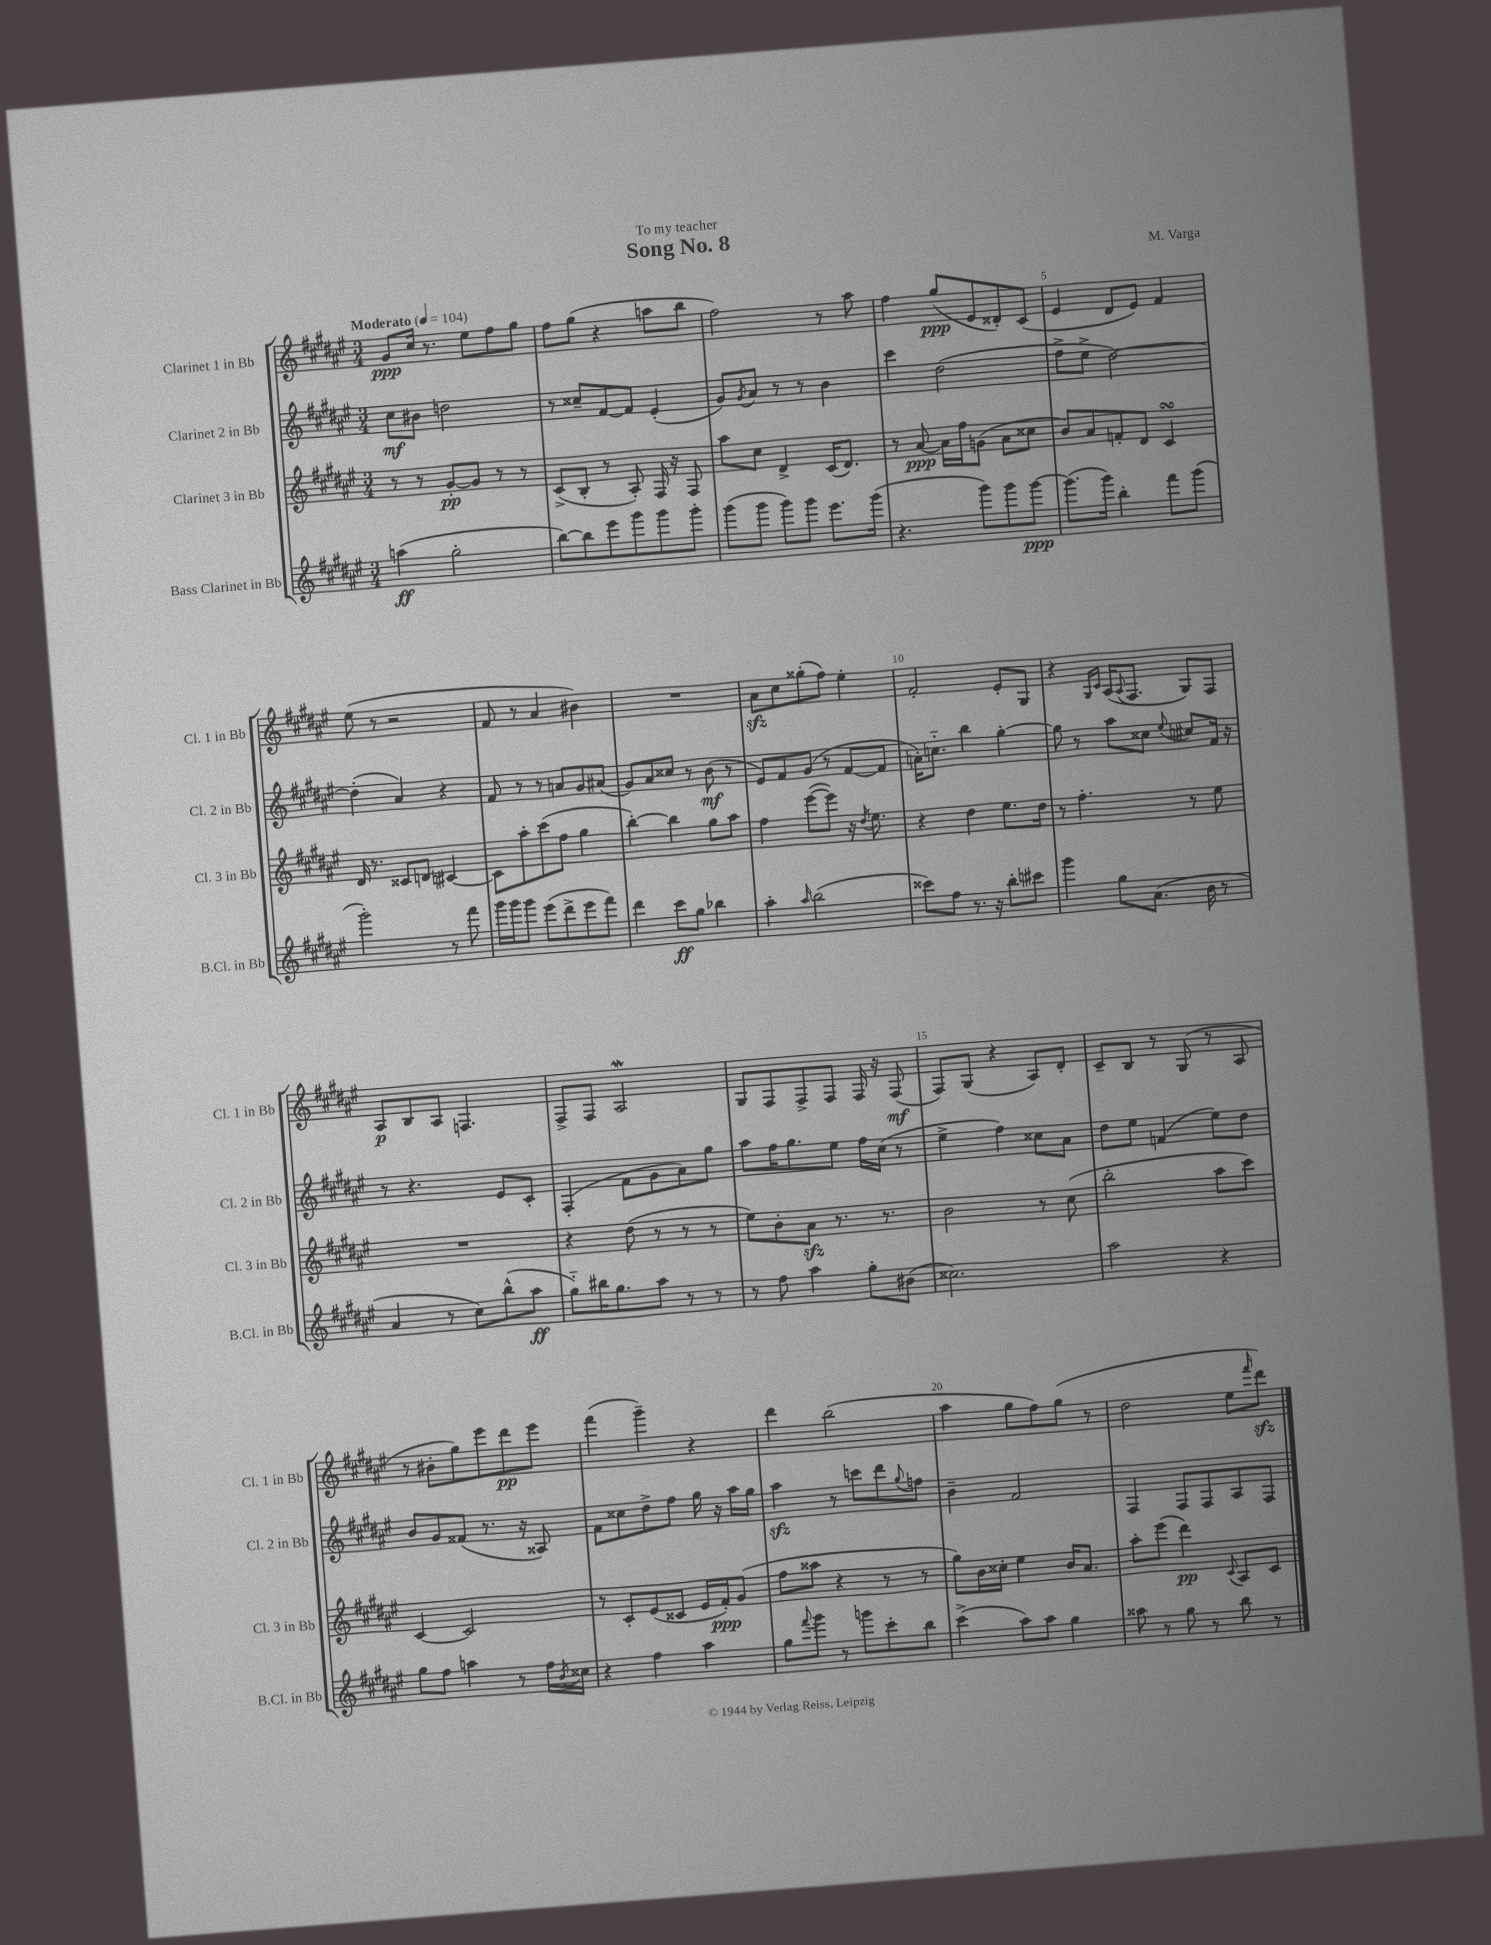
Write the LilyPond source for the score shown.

\header { title = "Song No. 8" composer = "M. Varga" dedication = "To my teacher" }
<<
\new StaffGroup <<
\new Staff = "s0" \with { instrumentName = "Clarinet 1 in Bb" shortInstrumentName = "Cl. 1 in Bb" } {
    \clef treble \key fis \major \numericTimeSignature \time 3/4 \tempo "Moderato" 4 = 104
    gis'8\ppp cis''16 r8. eis''8 fis''8 gis''8 |
    fis''8 gis''8( r4 a''8 b''8 |
    fis''2) r8 ais''8 |
    fis''4 gis''8\ppp( eis'8 disis'8-.) cis'8( |
    eis'4 dis'8 eis'8) fis'4 |
    eis''8( r8 r2 |
    fis'8 r8 ais'4 bis'4) |
    R2. |
    ais'8\sfz cis''8 gisis''8-.( fis''8) eis''4-. |
    fis'2-. eis'8-. gis8 |
    r4 \grace { gis16 cis'16 } ais16( \appoggiatura { ais8 } fis8. gis8) fis8 |
    ais8\p b8 ais8 f4. |
    fis8-> fis8 ais2\mordent |
    gis8 fis8 fis8-> fis8 fis16 r16 fis8\mf( |
    fis8) gis8( r4 ais8) dis'8-. |
    cis'8-- b8 r8 gis8( r8 ais8 |
    r8 bis'8-. gis''8) eis'''8 dis'''8\pp eis'''8 |
    fis'''4( gis'''4--) r4 |
    dis'''4 b''2( |
    ais''4 gis''8 fis''8) gis''8( r8 |
    dis''2 eis''8 \grace { fis'''16 } dis'''8\sfz) \bar "|." |
}
\new Staff = "s1" \with { instrumentName = "Clarinet 2 in Bb" shortInstrumentName = "Cl. 2 in Bb" } {
    \clef treble \key fis \major \numericTimeSignature \time 3/4
    cis''8\mf bis'8 d''2 |
    r8 cisis''8-- fis'8~ fis'8 eis'4-.( |
    gis'8) \acciaccatura { gis'8 } ais'8 r8 r8 b'4 |
    cis'''4 dis''2( |
    fis''8-> eis''8-> dis''2~) |
    dis''4-.( ais'4) r4 |
    fis'8 r8 r8 a'8 gis'8 ais'8( |
    gis'8) ais'8 cisis''8 r8 b'8\mf( r8 |
    eis'8) fis'8 gis'8( r8 fis'8~ fis'8 |
    a'16-.) c''8.-_ b''4 gis''4~-. |
    gis''8 r8 ais''8 cisis''8 \appoggiatura { eis''8 } cis''8 fis'16 r16 |
    r8 r4. eis'8 cis'8-. |
    fis4-.( fis'8 gis'8 ais'8) gis''8 |
    ais''8 fis''16 gis''8. eis''8 fis''16 cis''16( r8 |
    eis''4-> fis''4) cisis''8 ais'8 |
    dis''8 eis''8 f'4( eis''8) dis''8 |
    b'8 gis'8 fisis'8( r8. r16 aisis8) |
    fis'8 cisis''8 dis''8-> fis''8 gis''16 r16 ais''16 gis''16 |
    ais''4\sfz r8 c'''8 dis'''8 \appoggiatura { gis''8 } f''8 |
    b'4-- fis'2 |
    fis4 fis8 fis8 ais8 fis8 \bar "|." |
}
\new Staff = "s2" \with { instrumentName = "Clarinet 3 in Bb" shortInstrumentName = "Cl. 3 in Bb" } {
    \clef treble \key fis \major \numericTimeSignature \time 3/4
    r8 r8 gis'8~-.\pp gis'8 r8 r8 |
    cis'8->( b8-. r8 ais8-.) fis16 r16 fis8 |
    ais''8 cis''8 dis'4-> cis'16( dis'8.) |
    r8 ais'8~\ppp ais'16 fis''16 g'8( ais'8 cisis''8 |
    b'8) ais'8 f'8-. dis'8 cis'4\turn |
    dis'16 r8. cisis'8 d'8 cis'4~ |
    cis'8 ais''8-. cis'''8( fis''8 gis''4 |
    b''4~-.) b''4 gis''8 ais''8 |
    fis''4 eis'''8~( eis'''8) r16 \acciaccatura { dis''8 } eis''8. |
    r4 dis''4 eis''8. dis''16 |
    r8 fis''4.-. r8 eis''8 |
    R2. |
    r4 dis''8( r8 r8 r8 |
    eis''8) b'8-. ais'8\sfz r8. r8. |
    b'2 r8 cis''8( |
    b''2-. ais''8 cis'''8) |
    cis'4~ cis'2 |
    r8 cis'8-. eis'8( cisis'8 eis'16 fis'16-.\ppp) gis'8( |
    fis''8 aisis''8 r4 r8 r8 |
    gis''8) b'16 cisis''16-. eis''4 b'16 ais'8. |
    ais''8-. eis'''8( dis'''4\pp) \appoggiatura { cis'8 } ais8 cis'8 \bar "|." |
}
\new Staff = "s3" \with { instrumentName = "Bass Clarinet in Bb" shortInstrumentName = "B.Cl. in Bb" } {
    \clef treble \key fis \major \numericTimeSignature \time 3/4
    a''4\ff( gis''2-. |
    b''8~) b''8 eis'''8 gis'''8 gis'''8 gis'''8-. |
    gis'''8( gis'''8 gis'''8) gis'''8 eis'''8. gis'''16( |
    r4. gis'''8) gis'''8 gis'''8~\ppp |
    gis'''8.( gis'''16) b''4-. fis'''8 gis'''8( |
    gis'''2-.) r8 fis'''8 |
    gis'''16 gis'''16 gis'''8 eis'''8( dis'''8-> eis'''8 fis'''8) |
    dis'''4 cis'''8\ff gis''8 bes''4 |
    ais''4-. \grace { ais''16 } b''2( |
    cisis'''8) fis''8 r8. r16 b''8-. cis'''8 |
    gis'''4 gis''8 ais'8.( b'16 r8 |
    ais'4 r8 cis''8) b''8-^( ais''8\ff |
    gis''8-_) bis''16 gis''8. ais''8 r8 r8 |
    r8 fis''8 ais''4 gis''8-. bis'8( |
    cisis''2.) |
    ais''2 r4 |
    gis''8 fis''8 a''4 r8 fis''16 \acciaccatura { b'8 } cisis''16 |
    r4 fis''4 ais''4 |
    gis''8 \appoggiatura { fis'''8 } gis'''8 r8 g'''8 cis'''8-. b''8 |
    cis'''4->( ais''8) ais''8 gis''4 |
    aisis''8 r8 gis''8 r8 b''8 r8 \bar "|." |
}
>>
>>
\layout { \context { \Score \override BarNumber.break-visibility = ##(#f #t #t) barNumberVisibility = #(every-nth-bar-number-visible 5) } }
